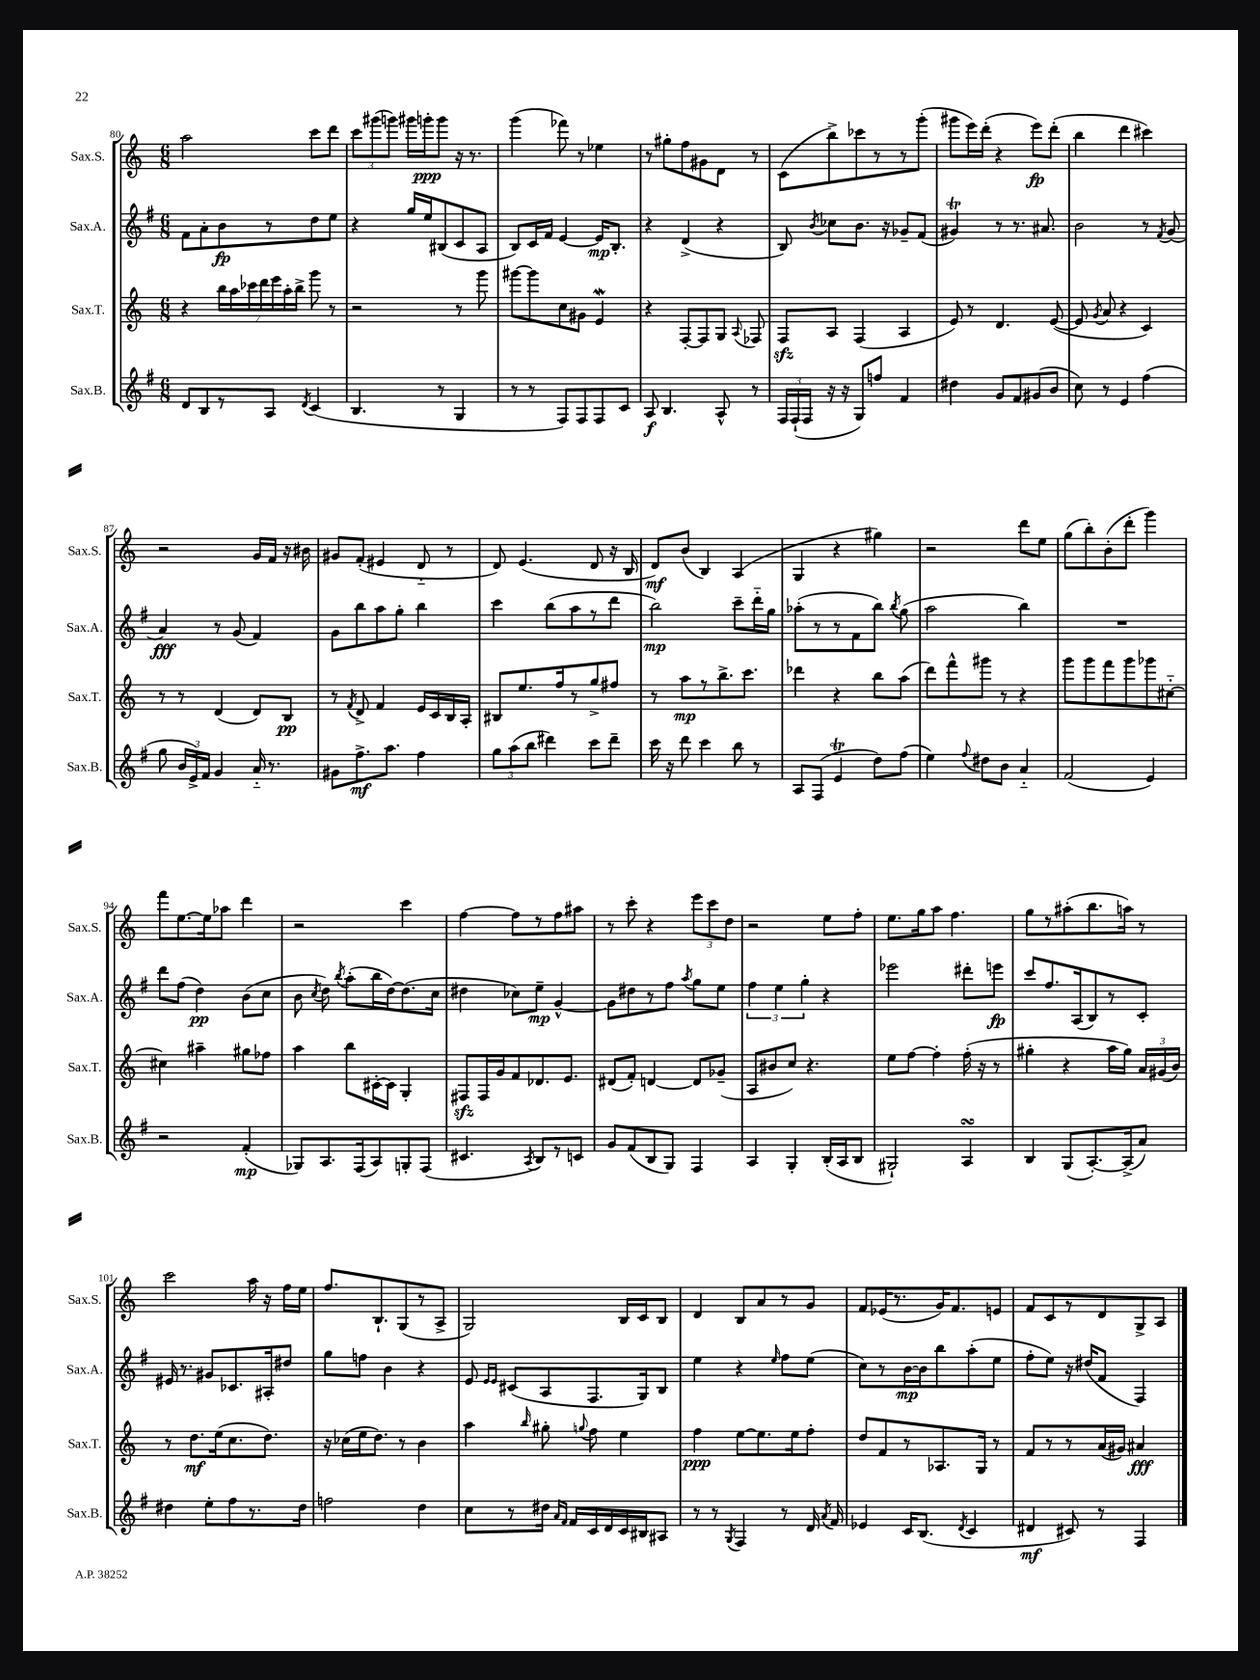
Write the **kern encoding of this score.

**kern	**dynam	**kern	**dynam	**kern	**dynam	**kern	**dynam
*part4	*part4	*part3	*part3	*part2	*part2	*part1	*part1
*staff4	*staff4	*staff3	*staff3	*staff2	*staff2	*staff1	*staff1
*I"Sax.B.	*	*I"Sax.T.	*	*I"Sax.A.	*	*I"Sax.S.	*
*I'Sax.B.	*	*I'Sax.T.	*	*I'Sax.A.	*	*I'Sax.S.	*
*clefG2	*	*clefG2	*	*clefG2	*	*clefG2	*
*k[f#]	*	*k[]	*	*k[f#]	*	*k[]	*
*M6/8	*	*M6/8	*	*M6/8	*	*M6/8	*
=80	=80	=80	=80	=80	=80	=80	=80
8d/L	.	4r	.	8f#\L	.	2aa\	.
8B/	.	.	.	8a'\	.	.	.
8r	.	28bb\LL	.	8b\	fp	.	.
.	.	28aa\	.	.	.	.	.
.	.	28ccc-X\	.	.	.	.	.
.	.	28ddd\	.	.	.	.	.
8A/J	.	.	.	8r	.	.	.
.	.	28eee\	.	.	.	.	.
.	.	28aa'\	.	.	.	.	.
.	.	28bb^\JJ	.	.	.	.	.
8qd/	.	.	.	.	.	.	.
(4c/	.	8ggg\	.	8dd\	.	8ccc\L	.
.	.	8r	.	8ee\J	.	8ddd\J	.
=81	=81	=81	=81	=81	=81	=81	=81
4.B/	.	2r	.	4r	.	12ccc\L	.
.	.	.	.	.	.	(12ggg#X\	.
.	.	.	.	.	.	12gggn\J)	.
.	.	.	.	16gg/LL	.	16ggg#X\LL	.
.	.	.	.	16ee/J	.	16gggn'\J	ppp
8r	.	.	.	(8B#X/	.	8ggg\J	.
4G/	.	8r	.	8c/	.	16r	.
.	.	.	.	.	.	8.r	.
.	.	8ggg\	.	8A/J	.	.	.
=82	=82	=82	=82	=82	=82	=82	=82
8r	.	[8ggg#X\L	.	8B/L)	.	(4ggg\	.
8r	.	8ggg#\]	.	16c/L	.	.	.
.	.	.	.	16f#/JJ	.	.	.
8F#/L)	.	8cc\	.	[4e/	.	8fff-X\)	.
8F#/	.	8g#X\J	.	.	.	8r	.
8F#/	.	4eW/	.	16e/KL]	mp	4ee-X\	.
.	.	.	.	8.B'/J	.	.	.
8c/J	.	.	.	.	.	.	.
=83	=83	=83	=83	=83	=83	=83	=83
8A/	f	4r	.	4r	.	8r	.
4.B/	.	.	.	.	.	8gg#X'\L	.
.	.	[8F'/L	.	(4d^/	.	8ff\	.
.	.	8F/]	.	.	.	8g#X\	.
8A^^/	.	8G/J	.	4r	.	8d\J	.
.	.	8qqA/	.	.	.	.	.
8r	.	8F-X/	.	.	.	8r	.
=84	=84	=84	=84	=84	=84	=84	=84
24F#/LL	.	8Fzz/L	.	8B/)	.	(8c\L	.
(24F#`/	.	.	.	.	.	.	.
24F#/JJ	.	.	.	.	.	.	.
.	.	.	.	8qb/	.	.	.
16r	.	8A/J	.	8cc-X\L	.	8bb^\)	.
16r	.	.	.	.	.	.	.
8G/L)	.	(4F/	.	8.b\J	.	8ccc-X\	.
8ffn/J	.	.	.	.	.	8r	.
.	.	.	.	16r	.	.	.
4f#/	.	4A/	.	8g-X~/L	.	8r	.
.	.	.	.	(8f#/J	.	(8ggg'\J	.
=85	=85	=85	=85	=85	=85	=85	=85
4dd#X\	.	8e/)	.	4g#Xt/)	.	8ggg#X\L	.
.	.	8r	.	.	.	16eee\L)	.
.	.	.	.	.	.	(16ddd'\JJ	.
8g/L	.	4.d/	.	8r	.	4r	.
8f#/	.	.	.	8.r	.	.	.
(8g#X/	.	.	.	.	.	8eee\L)	fp
.	.	.	.	8.a#X/	.	.	.
8b/J	.	([8e/	.	.	.	(8ddd'\J	.
=86	=86	=86	=86	=86	=86	=86	=86
8cc\)	.	8e/]	.	2b\	.	4bb\	.
.	.	8qg/	.	.	.	.	.
8r	.	8a/	.	.	.	.	.
4e/	.	4r	.	.	.	4ddd\	.
(4ff#\	.	4c/)	.	8r	.	4ccc#X\)	.
.	.	.	.	8qf#/	.	.	.
.	.	.	.	(8g/	.	.	.
!!LO:LB:g=z
=87	=87	=87	=87	=87	=87	=87	=87
8gg\	.	8r	.	4a/)	fff	2r	.
24b/LL	.	8r	.	.	.	.	.
24e^/)	.	.	.	.	.	.	.
24f#/JJ	.	.	.	.	.	.	.
4g/	.	(4d/	.	8r	.	.	.
.	.	.	.	(8g/	.	.	.
16a/	.	8d/L)	.	4f#/)	.	16g/LL	.
8.r	.	.	.	.	.	16f/JJ	.
.	.	8B/J	pp	.	.	16r	.
.	.	.	.	.	.	16b#X\	.
=88	=88	=88	=88	=88	=88	=88	=88
8g#X\L	.	8r	.	8g\L	.	8g#X/L	.
.	.	8qf/	.	.	.	.	.
8.ff#^\	mf	8d^/	.	8bb\	.	(8f'/J	.
.	.	4f/	.	8aa\	.	4e#X/	.
8.aa\J	.	.	.	.	.	.	.
.	.	.	.	8gg'\J	.	.	.
4ff#\	.	16e/LL	.	4bb\	.	8d/	.
.	.	16c/	.	.	.	.	.
.	.	16B/	.	.	.	8r	.
.	.	16A'/JJ	.	.	.	.	.
=89	=89	=89	=89	=89	=89	=89	=89
12gg\L	.	8B#X/L	.	4ccc\	.	8d/)	.
(12aa\	.	.	.	.	.	.	.
.	.	8.ee/	.	.	.	(4.e/	.
12bb\J	.	.	.	.	.	.	.
4ddd#X\)	.	.	.	(8bb\L	.	.	.
.	.	16ff/k	.	.	.	.	.
.	.	8r	.	8aa\	.	.	.
8ccc\L	.	8gg^/	.	8r	.	8d/	.
8ddd#~\J	.	8ff#X/J	.	8ddd\J	.	16r	.
.	.	.	.	.	.	16B/	.
=90	=90	=90	=90	=90	=90	=90	=90
16ccc\	.	8r	.	2bb\)	mp	8d/L)	mf
16r	.	.	.	.	.	.	.
8ddd\	.	8aa\L	mp	.	.	(8b/J	.
4ccc\	.	8r	.	.	.	4B/)	.
.	.	8.bb^\	.	.	.	.	.
8bb\	.	.	.	8ccc~\L	.	(4A/	.
.	.	8.ccc\J	.	.	.	.	.
8r	.	.	.	16ddd\L	.	.	.
.	.	.	.	16gg\JJ	.	.	.
=91	=91	=91	=91	=91	=91	=91	=91
8A/L	.	4ddd-X\	.	(8aa-X'\L	.	4G/	.
(8F#/J	.	.	.	8r	.	.	.
4eT/	.	4r	.	8r	.	4r	.
.	.	.	.	8f#\	.	.	.
8dd\L)	.	8bb\L	.	8bb\J)	.	4gg#X\)	.
.	.	.	.	8qbb/	.	.	.
(8ff#\J	.	(8aa\J	.	(8gg\	.	.	.
=92	=92	=92	=92	=92	=92	=92	=92
4ee\)	.	8ddd\L)	.	2aa\	.	2r	.
.	.	8fff^^\	.	.	.	.	.
8qqff#/	.	.	.	.	.	.	.
8dd#X\L	.	8ggg#X\J	.	.	.	.	.
8b\J	.	8r	.	.	.	.	.
4a/	.	4r	.	4bb\)	.	8ddd\L	.
.	.	.	.	.	.	8ee\J	.
=93	=93	=93	=93	=93	=93	=93	=93
(2f#/	.	8ggg\L	.	2.r	.	(8gg\L	.
.	.	8ggg\	.	.	.	8bb'\)	.
.	.	8fff\	.	.	.	(8b'\	.
.	.	8ggg\	.	.	.	8ddd'\J	.
4e/)	.	8ggg-X\	.	.	.	4ggg\)	.
.	.	[8cc#X\J	.	.	.	.	.
!!LO:LB:g=z
=94	=94	=94	=94	=94	=94	=94	=94
2r	.	4cc#X\]	.	8ddd\L	.	8fff\L	.
.	.	.	.	(8ff#\J	.	[8.ee\	.
.	.	4aa#X~\	.	4dd\)	pp	.	.
.	.	.	.	.	.	16ee\k]	.
.	.	.	.	.	.	8aa-X\J	.
(4f#'/	mp	8gg#X\L	.	(8b\L	.	4ddd\	.
.	.	8ff-X\J	.	8cc\J	.	.	.
=95	=95	=95	=95	=95	=95	=95	=95
8G-X/L)	.	4aa\	.	8b\	.	2r	.
.	.	.	.	8qcc/	.	.	.
8.A/	.	.	.	8dd\)	.	.	.
.	.	.	.	8qbb/	.	.	.
.	.	8bb\L	.	(8aa'\L	.	.	.
(16F#/k	.	.	.	.	.	.	.
8A/)	.	[16c#X'\L	.	16bb\L	.	.	.
.	.	16c#\JJ]	.	[16dd\J)	.	.	.
8Gn'/	.	4G'/	.	(8.dd\]	.	4ccc\	.
(8F#/J	.	.	.	.	.	.	.
.	.	.	.	16cc\Jk	.	.	.
=96	=96	=96	=96	=96	=96	=96	=96
4.c#X/	.	8F#Xzz/L	.	4dd#X\	.	[4ff\	.
.	.	16F#/L	.	.	.	.	.
.	.	16g/J	.	.	.	.	.
.	.	8f/	.	8cc-X\L)	.	8ff\L]	.
8qA/	.	.	.	.	.	.	.
8B/L)	.	8.d-X/	.	8ee~\J	mp	8r	.
8r	.	.	.	[4g^^/	.	8ff\	.
.	.	8.e/J	.	.	.	.	.
8cn/J	.	.	.	.	.	8aa#X\J	.
=97	=97	=97	=97	=97	=97	=97	=97
8g/L	.	(8d#X/L	.	8g\L]	.	8r	.
(8f#/	.	8f'/J)	.	8dd#X\	.	8ccc'\	.
8B/	.	[4dn/	.	8r	.	4r	.
8G/J)	.	.	.	8ff#\J	.	.	.
.	.	.	.	8qaa/	.	.	.
4F#/	.	8d/L]	.	8gg\L	.	12eee\L	.
.	.	.	.	.	.	12ccc\	.
.	.	(8g-X~/J	.	8ee\J	.	.	.
.	.	.	.	.	.	12dd\J	.
=98	=98	=98	=98	=98	=98	=98	=98
4A/	.	8A/L	.	6ff#\	.	2r	.
.	.	8b#X/	.	.	.	.	.
.	.	.	.	6ee\	.	.	.
4G'/	.	8cc/J)	.	.	.	.	.
.	.	.	.	6gg'\	.	.	.
.	.	4.r	.	.	.	.	.
(16B'/LL	.	.	.	4r	.	8ee\L	.
16A/J	.	.	.	.	.	.	.
8B/J	.	.	.	.	.	8ff'\J	.
=99	=99	=99	=99	=99	=99	=99	=99
2G#X`/)	.	8ee\L	.	2eee-X\	.	8.ee\L	.
.	.	[8ff\J	.	.	.	.	.
.	.	.	.	.	.	16gg\k	.
.	.	4ff'\]	.	.	.	8aa\J	.
.	.	.	.	.	.	4.ff\	.
4AsSSS/	.	(16ff'\	.	8ddd#X'\L	.	.	.
.	.	16r	.	.	.	.	.
.	.	8r	.	8eeen\J	fp	.	.
=100	=100	=100	=100	=100	=100	=100	=100
4B/	.	4gg#X'\	.	8ccc/L	.	8gg\L	.
.	.	.	.	8.ff#/	.	8r	.
(8G/L	.	4r	.	.	.	(8aa#X'\	.
.	.	.	.	(16A/k	.	.	.
[8.A'/)	.	.	.	8B/)	.	8.bb\	.
.	.	16aa\LL	.	8r	.	.	.
(16A^/k]	.	16gg#\JJ)	.	.	.	16aan\Jk)	.
8a/J)	.	24a/LL	.	8c'/J	.	8r	.
.	.	(24g#X/	.	.	.	.	.
.	.	24b/JJ)	.	.	.	.	.
!!LO:LB:g=z
=101	=101	=101	=101	=101	=101	=101	=101
4dd#X\	.	8r	.	16e#X/	.	2ccc\	.
.	.	.	.	8.r	.	.	.
.	.	8.dd\L	mf	.	.	.	.
8ee'\L	.	.	.	8g#X/L	.	.	.
.	.	(16ee\k	.	.	.	.	.
8ff#\	.	8.cc\	.	8.c-X/	.	.	.
8.r	.	.	.	.	.	16aa\	.
.	.	8.dd\J)	.	16A#X'/k	.	16r	.
.	.	.	.	8dd#X/J	.	16ff\LL	.
16dd#\Jk	.	.	.	.	.	16ee\JJ	.
=102	=102	=102	=102	=102	=102	=102	=102
2ffn\	.	16r	.	8gg\L	.	8.ff/L	.
.	.	(16cc-X\LL	.	.	.	.	.
.	.	16ee\J	.	8ffn\J	.	.	.
.	.	8.dd\J)	.	.	.	8.B`/	.
.	.	.	.	4b\	.	.	.
.	.	8r	.	.	.	(8G/	.
4dd\	.	4b\	.	4r	.	8r	.
.	.	.	.	.	.	8A^/J	.
=103	=103	=103	=103	=103	=103	=103	=103
8cc\L	.	4aa\	.	8e/	.	2G/)	.
.	.	.	.	16qqe/LL	.	.	.
.	.	.	.	16qqe/JJ	.	.	.
8r	.	.	.	(8c#X/L	.	.	.
.	.	16qqbb/	.	.	.	.	.
16dd#X\Jk	.	8gg#X'\	.	8A/	.	.	.
16qqa/LL	.	.	.	.	.	.	.
16qqf#/JJ	.	.	.	.	.	.	.
16f#/LL	.	.	.	.	.	.	.
.	.	8qqggn/	.	.	.	.	.
16c/	.	8ff\	.	8.F#/	.	.	.
16d/	.	.	.	.	.	.	.
16c/	.	4ee\	.	.	.	16B/LL	.
16B#X/J	.	.	.	16G/k)	.	16c/J	.
8A#X/J	.	.	.	8B/J	.	8B/J	.
=104	=104	=104	=104	=104	=104	=104	=104
8r	.	4ff\	ppp	4ee\	.	4d/	.
8r	.	.	.	.	.	.	.
8qG/	.	.	.	.	.	.	.
4F#/	.	[8ee\L	.	4r	.	8B/L	.
.	.	8.ee\]	.	.	.	8a/	.
.	.	.	.	16qqee/	.	.	.
8r	.	.	.	8ff#\L	.	8r	.
.	.	16ee\k	.	.	.	.	.
16d/	.	8ff'\J	.	(8ee\J	.	8g/J	.
8qa/	.	.	.	.	.	.	.
16f#/	.	.	.	.	.	.	.
=105	=105	=105	=105	=105	=105	=105	=105
4e-X/	.	8dd/L	.	8cc\L)	.	8f/L	.
.	.	8f/	.	8r	.	(16e-X/K	.
.	.	.	.	.	.	8.r	.
16c/KL	.	8r	.	[16b\L	mp	.	.
(8.B/J	.	.	.	16b\J]	.	.	.
.	.	8.A-X/	.	8bb\	.	16g/K)	.
.	.	.	.	.	.	8.f/	.
8qd/	.	.	.	.	.	.	.
4c/	.	.	.	(8aa'\	.	.	.
.	.	16G/Jk	.	.	.	.	.
.	.	8r	.	8ee\J	.	8en/J	.
=106	=106	=106	=106	=106	=106	=106	=106
4d#X/	mf	8f/L	.	8ff#'\L	.	8f/L	.
.	.	8r	.	8ee\J)	.	8c/	.
8c#X/)	.	8r	.	16r	.	8r	.
.	.	.	.	(16dd#X/KL	.	.	.
8r	.	(16a/L	.	8f#/J	.	8d/	.
.	.	16g#X/JJ)	.	.	.	.	.
4F#/	.	4a#X/	fff	4F#/)	.	8G^/	.
.	.	.	.	.	.	8A/J	.
==	==	==	==	==	==	==	==
*-	*-	*-	*-	*-	*-	*-	*-
